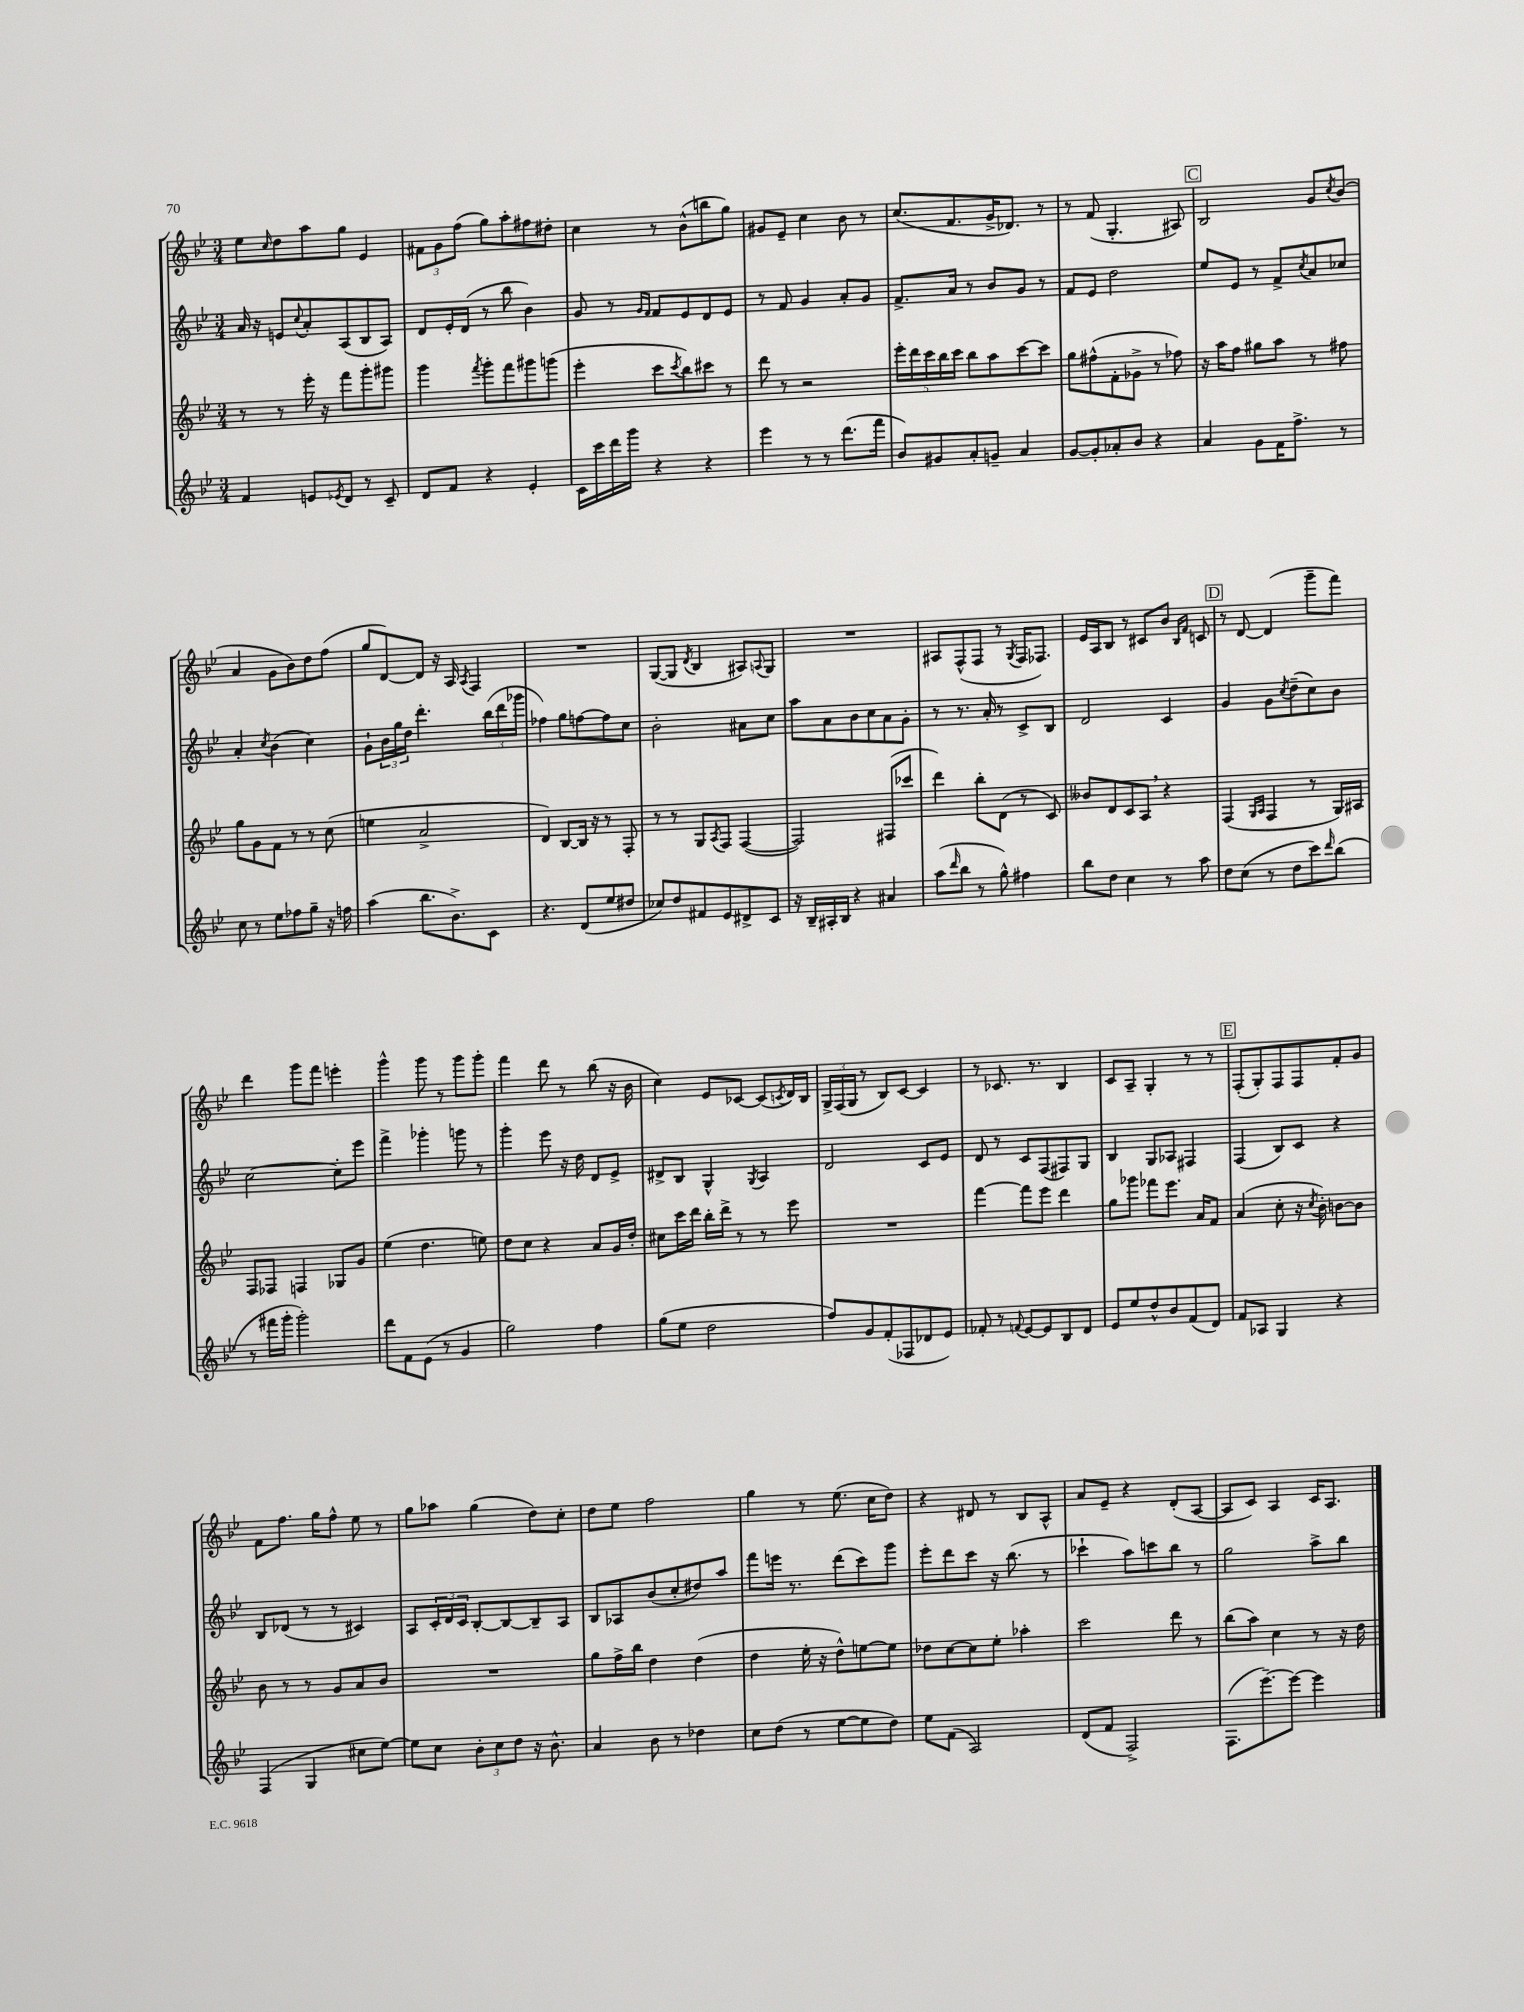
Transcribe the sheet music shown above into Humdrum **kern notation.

**kern	**kern	**kern	**kern
*part4	*part3	*part2	*part1
*staff4	*staff3	*staff2	*staff1
*clefG2	*clefG2	*clefG2	*clefG2
*k[b-e-]	*k[b-e-]	*k[b-e-]	*k[b-e-]
*M3/4	*M3/4	*M3/4	*M3/4
=129	=129	=129	=129
4f/	8r	16a/	8ee-\L
.	.	16r	.
.	.	.	16qqcc/
.	8r	8en/L	8dd\
.	.	8qqcc/	.
8en/L	16eee-'\	8a'/	8aa\
.	16r	.	.
8qe-X/	.	.	.
8d/J	8fff\L	(8A/	8gg\J
8r	8ggg'\	8B-/	4e-/
8c~/	8ggg#X\J	8A/J)	.
=130	=130	=130	=130
8d/L	4ggg\	8d/L	12f#X\L
.	.	.	12g\
8f/J	.	16e-'/L	.
.	.	.	(12ff\J
.	.	(16d/JJ	.
.	8qfff/	.	.
4r	8ggg'\L	8r	8gg\L)
.	8fff\	8bb-\	8aa'\
4e-'/	8ggg#X\	4b-\)	8ff#X\
.	(8gggn\J	.	8dd#X'\J
=131	=131	=131	=131
16c\LL	4eee-'\	8g/	4cc\
16ccc\	.	.	.
16ddd\	.	8r	.
16ggg\JJ	.	.	.
.	.	16qqg/LL	.
.	.	16qqf/JJ	.
4r	8ccc\L	8f/L	8r
.	8qccc/	.	.
.	8bb-\)	8e-/	(8b-^^\L
4r	8ccc#X\J	8d/	8bbn\
.	8r	8e-/J	8gg\J)
=132	=132	=132	=132
4eee-\	8ddd\	8r	8g#X/L
.	8r	8f/	8e-~/J
8r	2r	4g/	4cc\
8r	.	.	.
(8.ddd\L	.	8a'/L	8b-\
.	.	8g/J	8r
16fff\Jk	.	.	.
=133	=133	=133	=133
8b-/L)	20eee-'\LL	8.f^/L	(8.cc/L
.	20ddd\	.	.
.	20ccc\	.	.
8g#X/	.	.	.
.	20bb-\	.	.
.	.	16a/Jk	8.f/
.	20ccc\JJ	.	.
8a'/	8bb-\L	8r	.
8gn~/J	8aa\	8b-/L	16g^/K
.	.	.	8.d-X/J)
4a/	[8ccc\	8g/J	.
.	8ccc\J]	8r	8r
=134	=134	=134	=134
[8g/L	8gg\L	8f/L	8r
8g'/]	(8ff#X^^\	8e-/J	(8f/
8a-X'/	8f'\	2dd\	4.G'/
8b-/J	8g-X^\J	.	.
4r	8r	.	.
.	8ff-X\)	.	8A#X/)
!!LO:REH:place=s1:t=C
=135	=135	=135	=135
4a/	16r	8ee-/L	2B-/
.	16aa\KL	.	.
.	8ff\J	8e-/J	.
8g\L	8gg#X\L	8r	.
16f\K	8aa\J	8f^/L	.
8.ff^\J	.	.	.
.	.	8qcc/	.
.	8r	8a/	8g/L
.	.	.	8qcc/
8r	8ff#X\	8cc-X/J	(8b-/J
!!LO:LB:g=z
=136	=136	=136	=136
8cc\	8gg\L	4a'/	4a/
8r	8g\	.	.
.	.	8qcc/	.
8ee-\L	8f\J	(4b-\	8g\L
8ff-X\	8r	.	8b-\)
8gg~\J	8r	4cc\)	8dd\
16r	(8cc\	.	(8ff\J
16ffn\	.	.	.
=137	=137	=137	=137
(4aa\	4een\	8g`\L	8gg/L
.	.	24b-\L	[8d/)
.	.	24gg\	.
.	.	24dd\JJ	.
8.bb-\L	2a^/	4.ddd'\	8d/J]
.	.	.	16r
8.b-^\)	.	.	16A/
.	.	.	8qA/
.	.	.	4F/
8c\J	.	(24bb-\LL	.
.	.	24ddd\	.
.	.	24ggg-X\JJ	.
=138	=138	=138	=138
4.r	4d/)	4ff-X\)	2.r
.	[8B-/L	8gg\L	.
(8d/L	16B-/Jk]	[8ffn\	.
.	16r	.	.
8ee-/	8r	8ff\]	.
8dd#X/J	8F'/	8cc\J	.
=139	=139	=139	=139
8cc-X/L)	8r	2b-'\	([8G/L
8dd/	8r	.	8G/J]
.	.	.	8qd/
8f#X/	8G/L	.	4B-/
.	8qA/	.	.
8e-/	8F/J	.	.
8d#X^/	([4F/	8a#X\L	8A#X/L)
.	.	.	8qqAn/
8c/J	.	8cc\J	8G/J
=140	=140	=140	=140
16r	2F/])	8aa\L	2.r
16B-~/LL	.	.	.
16A#X'/	.	8a\	.
16B-/JJ	.	.	.
4r	.	8b-\	.
.	.	8cc\	.
4a#X/	(8F#X/L	8a\	.
.	8ccc-X/J	8g'\J	.
=141	=141	=141	=141
(8aa\L	4ddd\)	8r	8A#X/L
16qqddd/	.	.	.
8bb-\J	.	8.r	(8F^^/
8r	8bb-'\L	.	8F/J
.	.	16a'/	.
8gg^^\)	(8d\J	8r	8r
.	.	.	8qG/
4ff#X\	8r	8c^/L	16F/KL
.	.	.	8.F-X/J)
.	8c/)	8B-/J	.
=142	=142	=142	=142
8bb-\L	8b--X/L	2d/	16e-/LL
.	.	.	16A/J
8dd\J	8d/	.	8B-/J
4cc\	8c/	.	8r
.	8A,/J	.	8c#X/L
8r	4r	4c/	8b-/J
.	.	.	16qqB-/LL
.	.	.	16qqf/JJ
8aa\	.	.	8cn/
!!LO:REH:place=s1:t=D
=143	=143	=143	=143
8dd\L	(4F/	4g/	8r
(8cc\J	.	.	[8d/
.	16qqG/LL	.	.
.	16qqA/JJ	.	.
8r	4F/	8g\L	(4d/]
.	.	8qcc/	.
8dd\L	.	(8dd~\	.
8ccc\)	8r	8cc\)	8ggg~\L
16qqddd/	.	.	.
(8bb-\J	16G/LL)	8b-\J	8fff\J)
.	16A#X/JJ	.	.
!!LO:LB:g=z
=144	=144	=144	=144
8r	8F/L	[2cc\	4ddd\
16fff#X\LL	8F-X/J	.	.
16ggg'\JJ	.	.	.
2ggg'\)	4Fn/	.	8ggg\L
.	.	.	8fff\J
.	8G-X/L	8cc'\L]	4eeen'\
.	8g/J	8eee-\J	.
=145	=145	=145	=145
8ddd\L	(4ee-\	4fff^\	4ggg^^\
8f\	.	.	.
(8e-\J	4.dd\	4ggg-X'\	8ggg\
8r	.	.	8r
4g/	.	8gggn\	8ggg\L
.	8een\)	8r	8ggg'\J
=146	=146	=146	=146
2gg\)	8dd\L	4ggg'\	4fff\
.	8cc\J	.	.
.	4r	8eee-\	8ddd\
.	.	16r	8r
.	.	16dd\	.
4ff\	8a/L	8d/L	(8bb-\
.	16g/L	8e-^/J	16r
.	16dd'/JJ	.	16b-\
=147	=147	=147	=147
(8gg\L	8cc#X\L	8d#X^/L	4cc\)
8ee-\J	16ccc\L	8B-/J	.
.	16ddd\JJ	.	.
2dd\	16bb-'\LL	4G^^/	8e-/L
.	16ddd^\JJ	.	.
.	8r	.	[8c-X/J
.	.	8qG/	.
.	8r	4A/	(8c-/L]
.	.	.	8qcn/
.	8eee-\	.	16d/L)
.	.	.	16B-/JJ
=148	=148	=148	=148
8ff/L)	2.r	2d/	24G^/LL
.	.	.	(24F/
.	.	.	24G/JJ
8g/	.	.	8r
(8f'/	.	.	8B-/L)
8F-X/	.	.	[8c/J
8d-X/	.	8c/L	4c/]
8e-/J)	.	8e-/J	.
=149	=149	=149	=149
8f-X'/	[4fff\	8d/	8r
8r	.	8r	8.c-X/
8qqfn/	.	.	.
[8e-/L	8fff\L]	8c/L	.
.	.	.	8.r
8e-/]	8eee-\J	(8F/	.
8B-/	4ddd\	8F#X/)	4B-/
8d/J	.	8G/J	.
=150	=150	=150	=150
8e-/L	8gg\L	4B-/	8c/L
8ee-/	8ggg-X\J	.	8A~/J
8dd^^/	8fff-X\L	8G/L	4G'/
8b-/	8.eee-\J	8A-X/J	.
(8f/	.	4F#X/	8r
.	16a/KL	.	.
8d/J)	8f/J	.	8r
!!LO:REH:place=s1:t=E
=151	=151	=151	=151
8f/L	(4a/	(4F/	(8F'/L
8A-X/J	.	.	8G'/)
4G/	8cc'\	8B-/L)	8F/
.	16r	8c/J	8F/
.	8qcc/	.	.
.	16b-'\)	.	.
4r	[8bn\L	4r	8f'/
.	8b\J]	.	8g/J
!!LO:LB:g=z
=152	=152	=152	=152
(4F/	8b-\	8B-/L	8f\L
.	8r	(8d-X/J	8.ff\J
4G/	8r	8r	.
.	.	.	16gg\KL
.	8g/L	8r	8ff^^\J
8cc#X\L	8a/	4c#X/)	8ee-\
[8ee-\J)	8b-/J	.	8r
=153	=153	=153	=153
8ee-\L]	2.r	8A/L	8gg\L
8cc\J	.	24c'/L	8aa-X\J
.	.	24d/	.
.	.	24c/JJ	.
12b-'\L	.	[8B-'/L	(4gg\
12cc\	.	.	.
.	.	8B-/_	.
12dd\J	.	.	.
16r	.	8B-~/]	8dd\L)
8.b-^^\	.	.	.
.	.	8A/J	8cc'\J
=154	=154	=154	=154
4a/	8gg\L	8B-/L	8dd\L
.	16ff^\L	8A-X/	8ee-\J
.	16bb-\JJ	.	.
8b-\	4dd\	(8b-/	2ff\
8r	.	8cc'/	.
4dd-X\	(4dd\	8dd#X/)	.
.	.	8aa/J	.
=155	=155	=155	=155
8cc\L	4dd\	8fff\L	4gg\
(8dd\J	.	16eeen\Jk	.
.	.	8.r	.
8r	16ee-'\	.	8r
.	16r	.	.
[8ee-\L	8dd^^\L)	(8ddd\L	(8.ee-\
8ee-\]	[8een\	8ccc\)	.
.	.	.	16cc\KL
8dd\J)	8ee\J]	8ggg\J	8dd\J)
=156	=156	=156	=156
8ee-\L	8dd-X\L	8eee-'\L	4r
(8f\J	[8cc\	8ddd\	.
2A/)	8cc\]	8ccc\J	8d#X/
.	8ee-'\J	16r	8r
.	.	(8.bb-\	.
.	4aa-X'\	.	8B-/L
.	.	8r	8A^^/J
=157	=157	=157	=157
(8d/L	2ccc\	4ccc-X`\	8a/L
8f/J	.	.	8e-~/J
2F^/)	.	8aa\L)	4r
.	.	8cccn\	.
.	8ddd\	8bb-\J	(8d'/L
.	8r	8r	[8A/J
=158	=158	=158	=158
(8.F\L	(8bb-\L	2gg\	8A/L]
.	8aa\J)	.	8c/J)
[8.eee-~\)	.	.	.
.	4cc\	.	4A/
8eee-\J_	.	.	.
4eee-\]	8r	8aa^\L	16c/KL
.	.	.	8.A/J
.	16r	8bb-\J	.
.	16dd\	.	.
==	==	==	==
*-	*-	*-	*-
